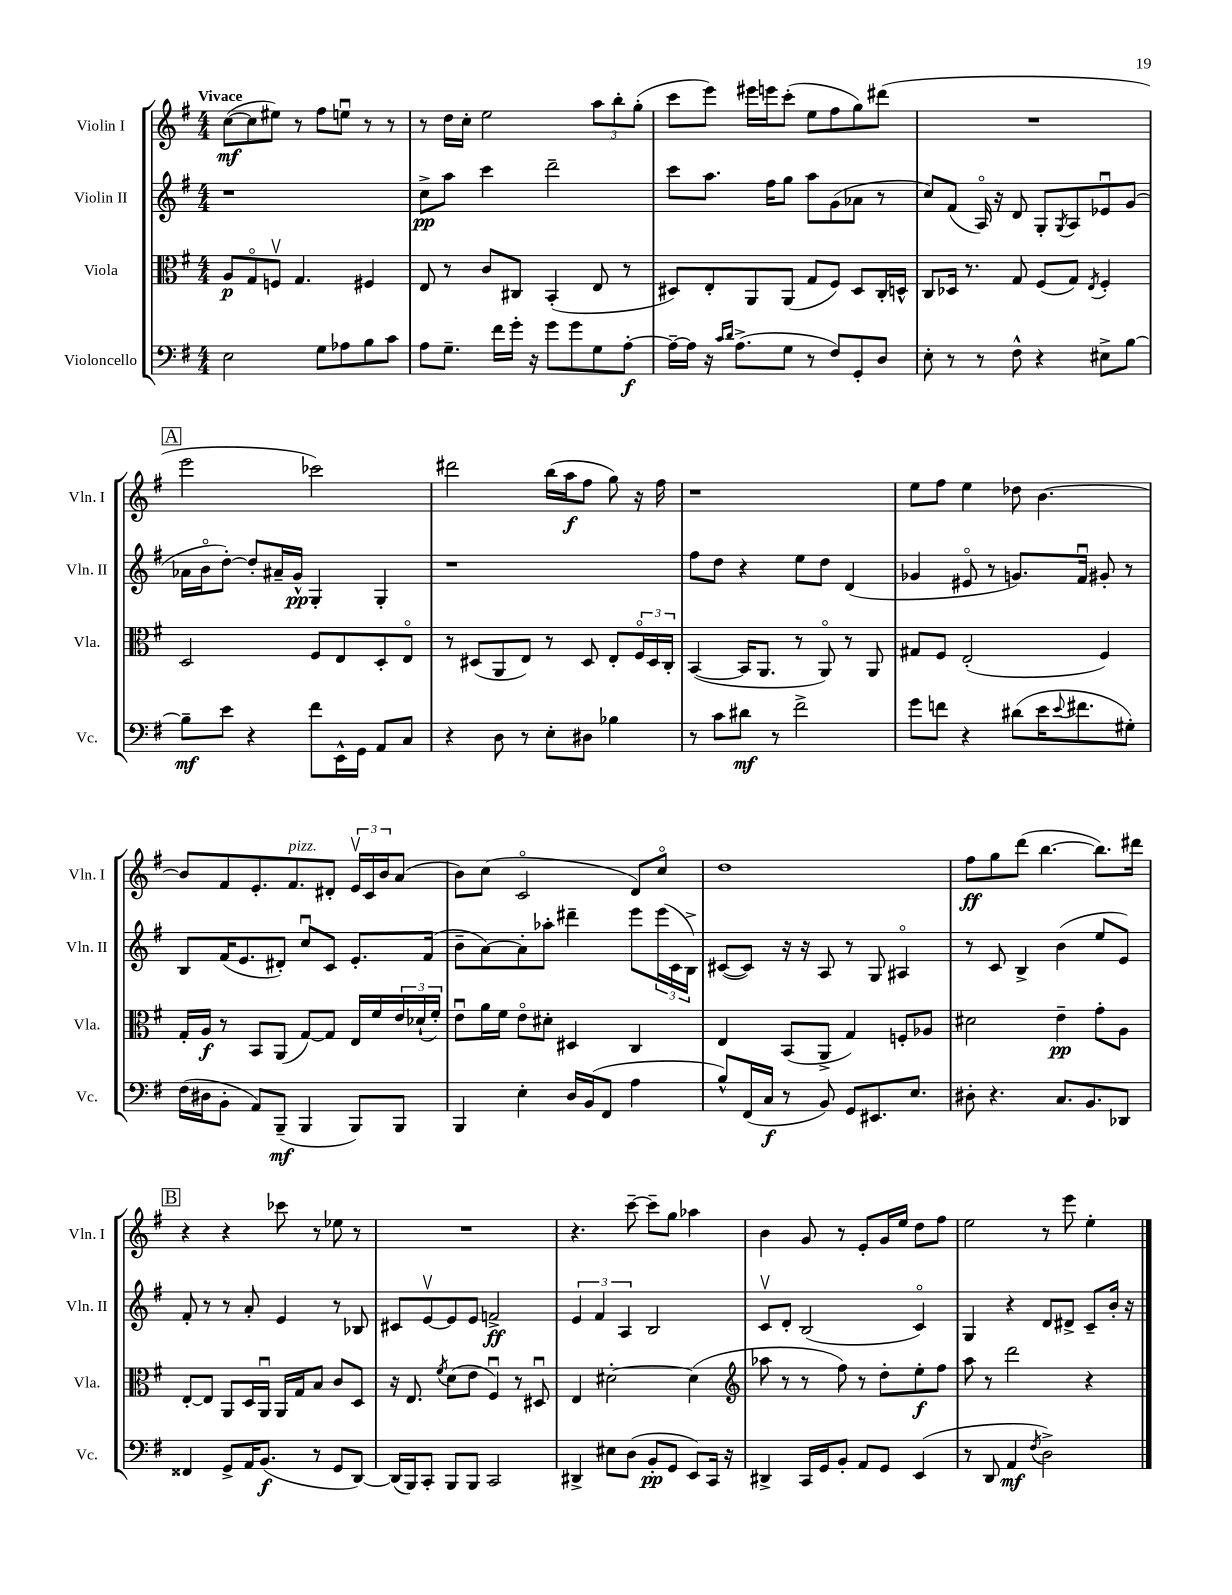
<<
\new StaffGroup <<
\new Staff = "s0" \with { instrumentName = "Violin I" shortInstrumentName = "Vln. I" } {
    \clef treble \key g \major \numericTimeSignature \time 4/4 \tempo "Vivace"
    c''8~\mf( c''8 eis''8) r8 fis''8 e''8\downbow r8 r8 |
    r8 d''16 c''16-. e''2 \tuplet 3/2 { a''8 b''8-. g''8-.( } |
    c'''8 e'''8) eis'''16 e'''16 c'''8-.( e''8 fis''8 g''8) dis'''8( |
    R1 |
    \mark \markup { \box "A" } e'''2 ces'''2) |
    dis'''2 b''16( a''16\f fis''8 g''8) r16 fis''16 |
    r1 |
    e''8 fis''8 e''4 des''8 b'4.~ |
    b'8 fis'8 e'8.-. fis'8.^\markup { \italic "pizz." } dis'8-. \tuplet 3/2 { e'16\upbow c'16 b'16 } a'8( |
    b'8) c''8( c'2\flageolet d'8) c''8\flageolet |
    d''1 |
    fis''8\ff g''8 d'''8( b''4.~ b''8.) dis'''16 |
    \mark \markup { \box "B" } r4 r4 ces'''8 r8 ees''8 r8 |
    R1 |
    r4. c'''8~-- c'''8-- g''8 aes''4 |
    b'4 g'8 r8 e'8-. g'16 e''16 d''8 fis''8 |
    e''2 r8 e'''8 e''4-. \bar "|." |
}
\new Staff = "s1" \with { instrumentName = "Violin II" shortInstrumentName = "Vln. II" } {
    \clef treble \key g \major \numericTimeSignature \time 4/4
    r1 |
    c''8->\pp a''8 c'''4 d'''2-- |
    c'''8 a''8. fis''16 g''8 a''8 g'8( aes'8 r8 |
    c''8) fis'8( a16\flageolet) r16 d'8 g8-. \acciaccatura { g8 } a8 ees'8\downbow g'8( |
    \mark \markup { \box "A" } aes'16 b'16\flageolet d''8~-.) d''8-. ais'16-- g'16-^\pp g4-. g4-. |
    r1 |
    fis''8 d''8 r4 e''8 d''8 d'4( |
    ges'4 eis'8\flageolet r8 g'8.) fis'16\downbow gis'8-. r8 |
    b8 fis'16( e'8. dis'8-.) c''8\downbow c'8 e'8.-. fis'16( |
    b'8-- a'8~) a'8-. aes''8-. dis'''4-- e'''8 \tuplet 3/2 { e'''16( c'16 b16->) } |
    cis'8~( cis'8) r16 r16 a8 r8 g8 ais4\flageolet |
    r8 c'8 b4-> b'4( e''8 e'8) |
    \mark \markup { \box "B" } fis'8-. r8 r8 a'8-. e'4 r8 bes8 |
    cis'8 e'8~\upbow e'8 e'8 f'2->\ff |
    \tuplet 3/2 { e'4 fis'4 a4 } b2 |
    c'8\upbow d'8-. b2( c'4\flageolet) |
    g4 r4 d'8 dis'8-> c'8-- b'16-. r16 \bar "|." |
}
\new Staff = "s2" \with { instrumentName = "Viola" shortInstrumentName = "Vla." } {
    \clef alto \key g \major \numericTimeSignature \time 4/4
    a8\p g8\flageolet f8\upbow g4. fis4 |
    e8 r8 c'8 cis8 b,4-.( e8 r8 |
    dis8) e8-. a,8 a,8( g8 fis8) dis8 c16-. d16-^ |
    c8 des16 r8. g8 fis8( g8) \acciaccatura { e8 } fis4-. |
    \mark \markup { \box "A" } d2 fis8 e8 d8-. e8\flageolet |
    r8 dis8( a,8 e8) r8 dis8 e8-. \tuplet 3/2 { fis16\flageolet dis16 c16-. } |
    b,4~( b,16 a,8. r8 a,8\flageolet) r8 a,8 |
    gis8 fis8 e2-.( fis4) |
    g16-. a16\f r8 b,8 a,8( g8~) g8 e16 fis'16 \tuplet 3/2 { e'16 des'16-!( fis'16-.) } |
    e'8\downbow a'16 fis'16 e'8\flageolet dis'8-. dis4 c4 |
    e4 b,8( a,8-> g4) f8-. aes8 |
    dis'2 e'4--\pp g'8-. a8 |
    \mark \markup { \box "B" } e8~-. e8 a,8 d16 a,16\downbow a,16 g16 b8 c'8 d8 |
    r16 e8. \acciaccatura { fis'8 } d'8( e'8 fis4\downbow) r8 dis8\downbow |
    e4 dis'2~-. dis'4( |
    \clef treble aes''8 r8 r8 fis''8) r8 d''8-. e''8-.\f fis''8 |
    a''8 r8 d'''2 r4 \bar "|." |
}
\new Staff = "s3" \with { instrumentName = "Violoncello" shortInstrumentName = "Vc." } {
    \clef bass \key g \major \numericTimeSignature \time 4/4
    e2 g8 aes8 b8 c'8 |
    a8 g8.-- fis'16 g'16-. r16 g'8 g'8 g8 a8~-.\f |
    a16~-- a16 r16 \grace { c'16 d'16 } a8.->( g8 r8 fis8) g,8-. d8 |
    e8-. r8 r8 fis8-^ r4 eis8-> b8~ |
    \mark \markup { \box "A" } b8--\mf e'8 r4 fis'8 e,16-^ g,16 a,8 c8 |
    r4 d8 r8 e8-. dis8 bes4 |
    r8 c'8 dis'8\mf r8 fis'2-> |
    g'8 f'8 r4 dis'8( e'16 \appoggiatura { e'8 } fis'8. gis8-.) |
    fis16( dis16 b,8-. a,8) b,,8--\mf( b,,4 b,,8) b,,8 |
    b,,4 e4-. d16 b,16( fis,8 a4 |
    b8-^) fis,16( c16\f r8 b,8) g,8 eis,8. e8. |
    dis8-. r4. c8. b,8. des,8 |
    \mark \markup { \box "B" } fisis,4 g,8-> a,16 b,8.\f( r8 g,8 d,8~) |
    d,16( b,,16) c,8-. b,,8 b,,8 c,2 |
    dis,4-> eis8 d8( b,8-.\pp g,8 e,8) c,16 r16 |
    dis,4-> c,16 g,16 b,8-. a,8 g,8 e,4( |
    r8 d,8 a,4\mf \acciaccatura { fis8 } d2->) \bar "|." |
}
>>
>>
\layout { \context { \Score \remove "Bar_number_engraver" } }
